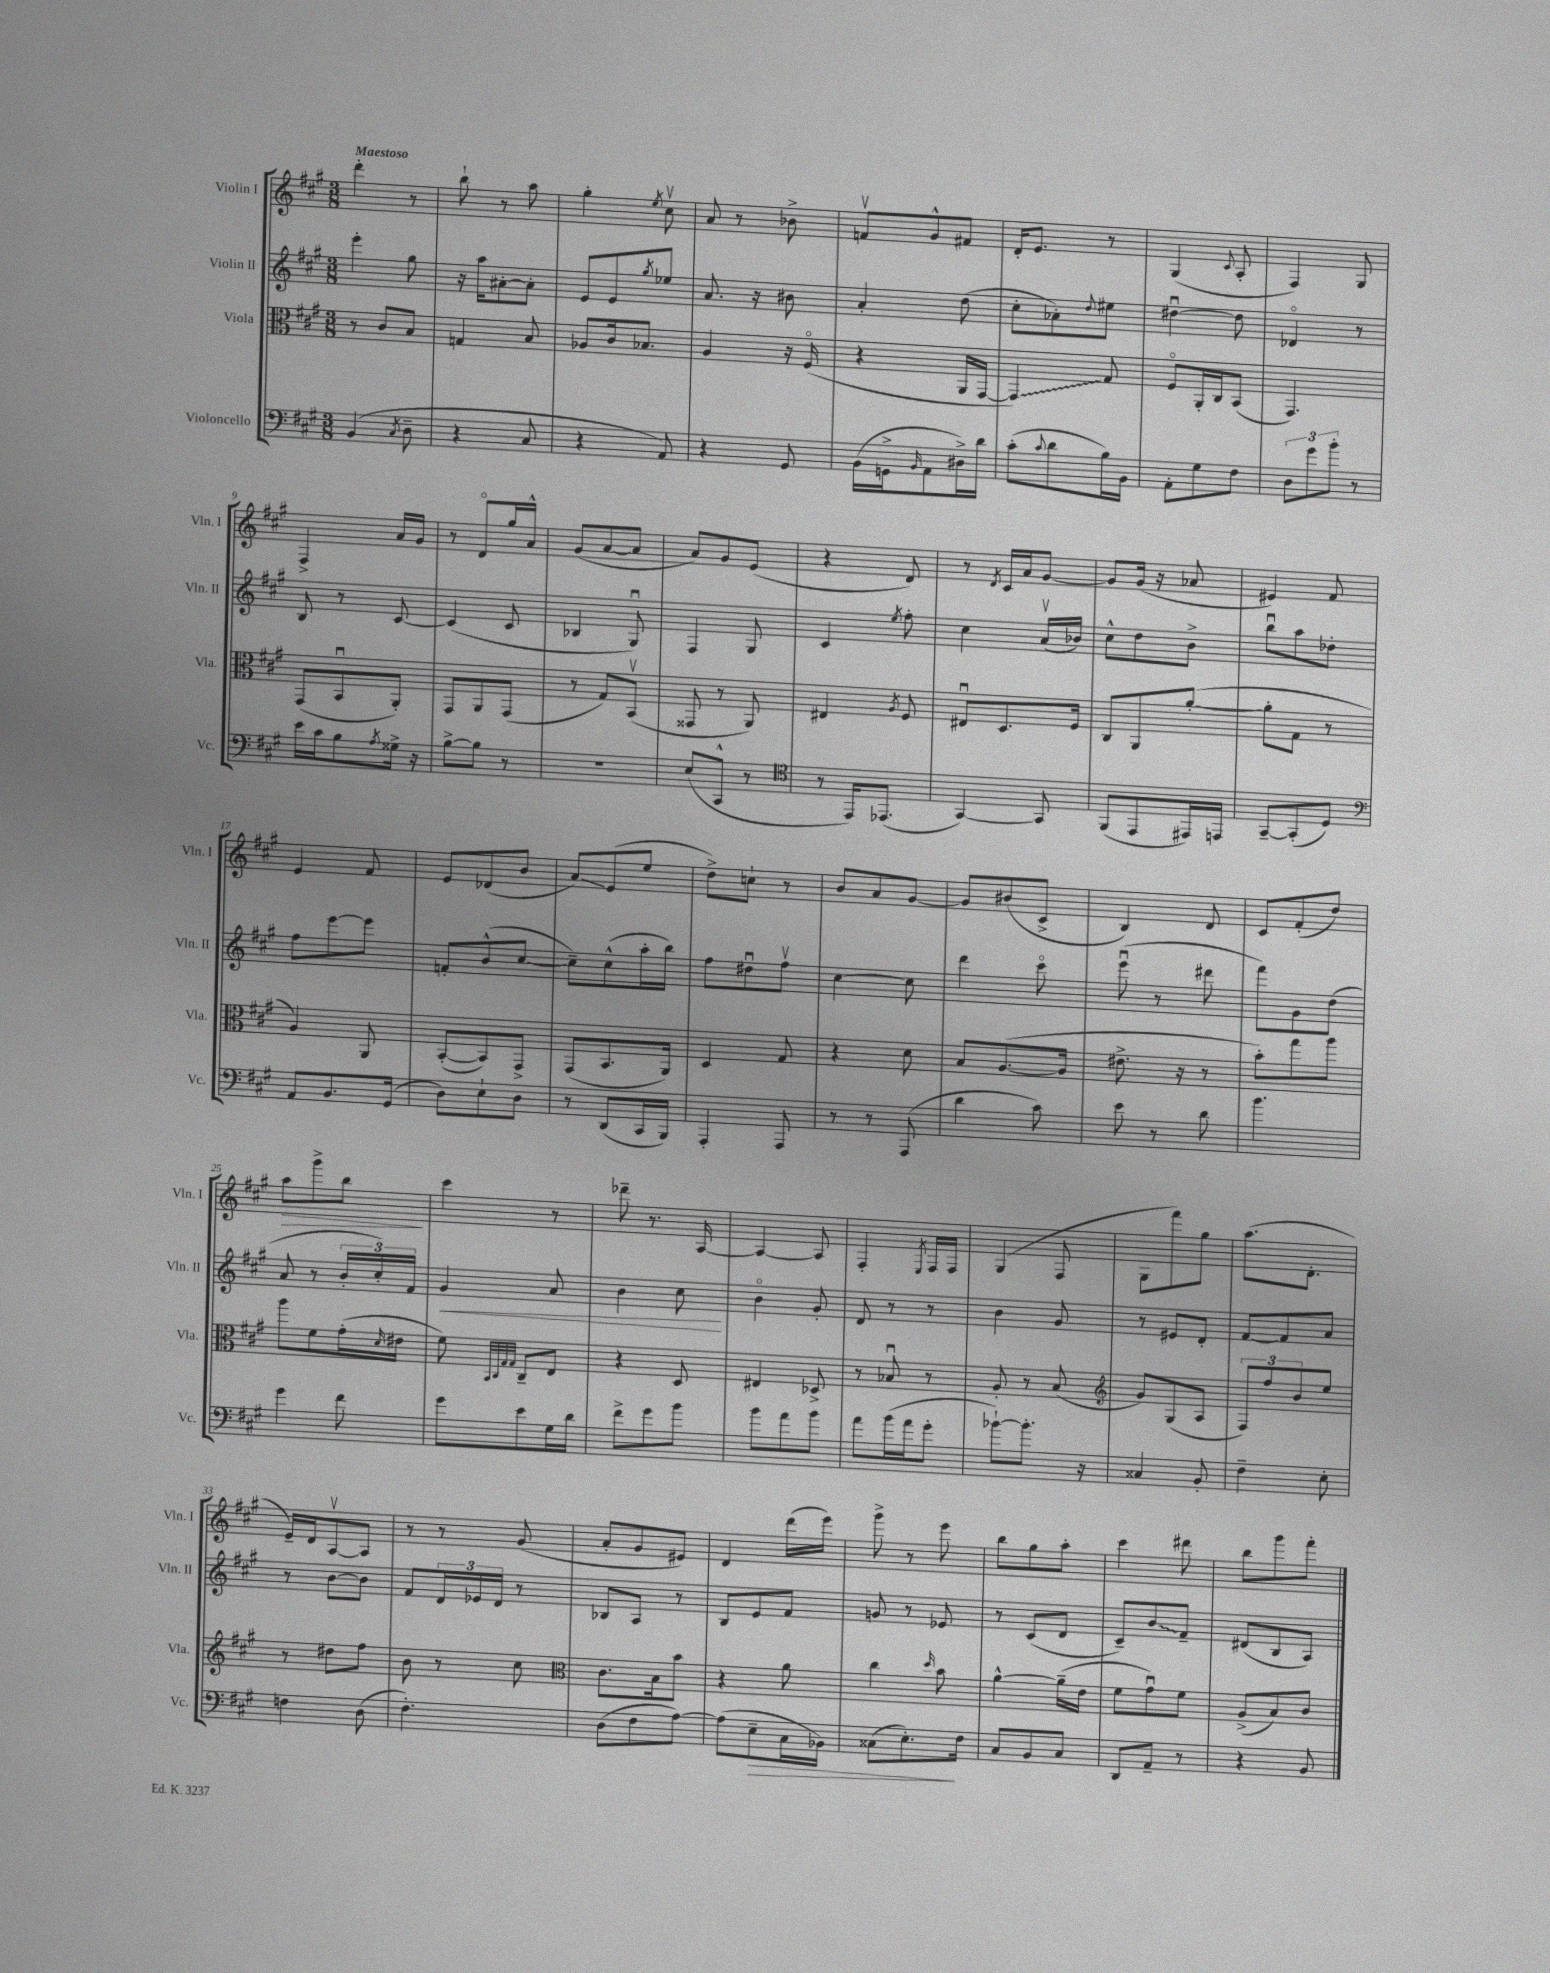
<<
\new StaffGroup <<
\new Staff = "s0" \with { instrumentName = "Violin I" shortInstrumentName = "Vln. I" } {
    \clef treble \key a \major \numericTimeSignature \time 3/8 \tempo "Maestoso"
    d'''4-. r8 |
    b''8-! r8 a''8 |
    gis''4-. \acciaccatura { e''8 } cis''8\upbow |
    a'8 r8 bes'8-> |
    f'8\upbow gis'8-^ fis'8 |
    d'16-. e'8. r8 |
    gis4( \appoggiatura { cis'8 } a8-. |
    fis4) gis8 |
    fis4-> a'16 gis'16 |
    r8 d'8\flageolet gis''16 a'16-^ |
    gis'8( a'8~ a'8 |
    a'8) gis'8 e'8( |
    r4 d'8) |
    r8 \acciaccatura { d'8 } cis'16 a'16 gis'8~ |
    gis'8 gis'16( r16 aes'8 |
    eis'4) fis'8 |
    e'4 fis'8 |
    e'8 des'8( b'8 |
    a'8\glissando) e'8( e''8 |
    d''8->) c''8-! r8 |
    b'8 a'8 gis'8~ |
    gis'8 bis'8( cis'8-> |
    b4) d'8 |
    cis'8 fis'8-.( d''8) |
    a''8\> gis'''8-> b''8\! |
    cis'''4 r8 |
    des'''8-- r8. a16~ |
    a4~ a8 |
    fis4-. \acciaccatura { e8 } fis16 fis16 |
    gis4( fis8 |
    gis8 fis'''8) gis''8 |
    a''8.( d'8.-. |
    e'16--) d'16 a8~\upbow a8 |
    r8 r8 gis'8( |
    a'8-. gis'8 eis'8) |
    d'4 d'''16( e'''16) |
    gis'''8-> r8 e'''8 |
    b''8 gis''8 a''8-. |
    cis'''4 dis'''8 |
    b''8 gis'''8 fis'''8-. \bar "|." |
}
\new Staff = "s1" \with { instrumentName = "Violin II" shortInstrumentName = "Vln. II" } {
    \clef treble \key a \major \numericTimeSignature \time 3/8
    e'''4-. gis''8 |
    r16 a''16 ais'8~-. ais'8-. |
    e'8 e'8 \acciaccatura { gis''8 } ees''8 |
    a'8. r16 bis'8 |
    a'4-. d''8( |
    cis''8-. aes'8-.) \appoggiatura { d''8 } eis''8 |
    dis''4~\downbow dis''8 |
    des'4\flageolet r8 |
    b8 r8 cis'8~ |
    cis'4( cis'8 |
    bes4 gis8\downbow) |
    fis4 gis8 |
    cis'4 \acciaccatura { e''8 } fis''8-. |
    cis''4 a'16\upbow( bes'16) |
    cis''8-^ d''8 b'8-> |
    b''8\downbow a''8 des''8-. |
    fis''8 e'''8~ e'''8 |
    f'8-. b'8-^( cis''8~ |
    cis''8--) cis''8-^( a''16-. b''16) |
    fis''8 dis''8\downbow fis''8\upbow |
    cis''4~ cis''8 |
    d'''4 cis'''8\flageolet |
    e'''8\downbow( r8 dis'''8 |
    fis'''8) gis'8 d''8( |
    a'8 r8 \tuplet 3/2 { b'16-. cis''16-.) fis'16 } |
    gis'4\< a'8 |
    b'4 cis''8\! |
    b'4\flageolet gis'8-. |
    d'8 r8 r8 |
    b'4 gis'8 |
    r8 eis'8 d'8-. |
    fis'8~ fis'8 a'8 |
    r8 b'8~ b'8 |
    fis'8 \tuplet 3/2 { d'16 ees'16 d'16 } r8 |
    bes8 a8 r8 |
    b8 e'8 fis'8 |
    g'8 r8 ees'8 |
    r8 cis'8( d'8 |
    cis'8--) \once \override Glissando.style = #'zigzag b'8\glissando fis'8-- |
    dis'8( b8 a8) \bar "|." |
}
\new Staff = "s2" \with { instrumentName = "Viola" shortInstrumentName = "Vla." } {
    \clef alto \key a \major \numericTimeSignature \time 3/8
    r8 cis'8 b8 |
    g4 b8 |
    aes8 cis'16 bes8. |
    a4 r16 fis16\flageolet( |
    r4 a,16 gis,16~ |
    \once \override Glissando.style = #'zigzag gis,4\glissando) gis8 |
    fis8\flageolet a,16-. cis16 b,8( |
    gis,4.) |
    gis,8( b,8\downbow a,8-.) |
    gis,8 a,8 gis,8( |
    r8 gis8) b,8\upbow( |
    gisis,8 r8 a,8) |
    eis4 \acciaccatura { a8 } fis8 |
    eis8\downbow d8. fis16 |
    cis8 a,8 a'8~-.( |
    a'8-. gis8 r8 |
    a4) a,8 |
    b,8~-.( b,8) gis,8-> |
    gis,8( b,8. a,16) |
    d4 gis8 |
    r4 d'8 |
    b8 a8.~( a16 |
    eis'8.-> r16 r8 |
    b'8-.) gis''8 a''8 |
    a''8 fis'8 gis'16-.( \grace { d'16 } eis'16 |
    fis'8) \grace { b,32 cis32 gis32 gis32 } cis8-- e8 |
    r4 d8 |
    eis4 des8-> |
    r8 bes8\downbow r8 |
    a8-. r8 b8( |
    \clef treble gis'8) gis8( a8 |
    \tuplet 3/2 { fis8) fis''8 b'8 } e''8 |
    r8 dis''8 fis''8 |
    b'8 r8 cis''8 |
    \clef alto cis'8. b16 b'8 |
    r4 a'8 |
    cis''4 \grace { d''16 } b'8 |
    a'4~-^ a'16--( e'16 |
    fis'8 gis'8\downbow) fis'8 |
    a8->( b8) cis'8 \bar "|." |
}
\new Staff = "s3" \with { instrumentName = "Violoncello" shortInstrumentName = "Vc." } {
    \clef bass \key a \major \numericTimeSignature \time 3/8
    b,4( \acciaccatura { cis8 } d8-- |
    r4 cis8 |
    r4 a,8) |
    r4 gis,8 |
    b,16( g,16-> \grace { b,16 } a,8 dis16->) d'16 |
    cis'8-.( \appoggiatura { cis'8 } d'8 b16) b,16 |
    a,8-. gis8 fis8 |
    \tuplet 3/2 { d8 gis'8 b'8-. } r8 |
    e'16 cis'16 b8 \acciaccatura { a8 } gisis16-> r16 |
    b8~-> b8 r8 |
    r4. |
    e8( cis,8-^ r8 |
    \clef tenor r8 e,16) ees,8.( |
    gis,4~) gis,8 |
    fis,8( e,8 eis,16) e,16 |
    gis,8~-- gis,8-.( d8) |
    \clef bass a,8 b,8. gis,16( |
    d8) e8-! d8 |
    r8 d,8( cis,16 b,,16) |
    a,,4-. a,,8 |
    r8 r8 a,,8( |
    d'4 cis'8) |
    e'8 r8 d'8 |
    b'4. |
    gis'4 fis'8 |
    gis'8 e'8 gis16 d'16 |
    fis'8-> gis'8 b'8 |
    b'8 a'8 b'8 |
    a'8 b'16( a'16 gis'8-. |
    bes'8~-!) bes'8.-. r16 |
    cisis4 b,8-. |
    fis4-- e8-. |
    f4 d8( |
    fis4.-.) |
    d8( fis8 a8~) |
    a8( e8--\> cis16 bes,16) |
    cisis8( e8.-.\!) fis16 |
    cis8 b,8 cis8 |
    d,8 a,8-- r8 |
    r4 b,8 \bar "|." |
}
>>
>>
